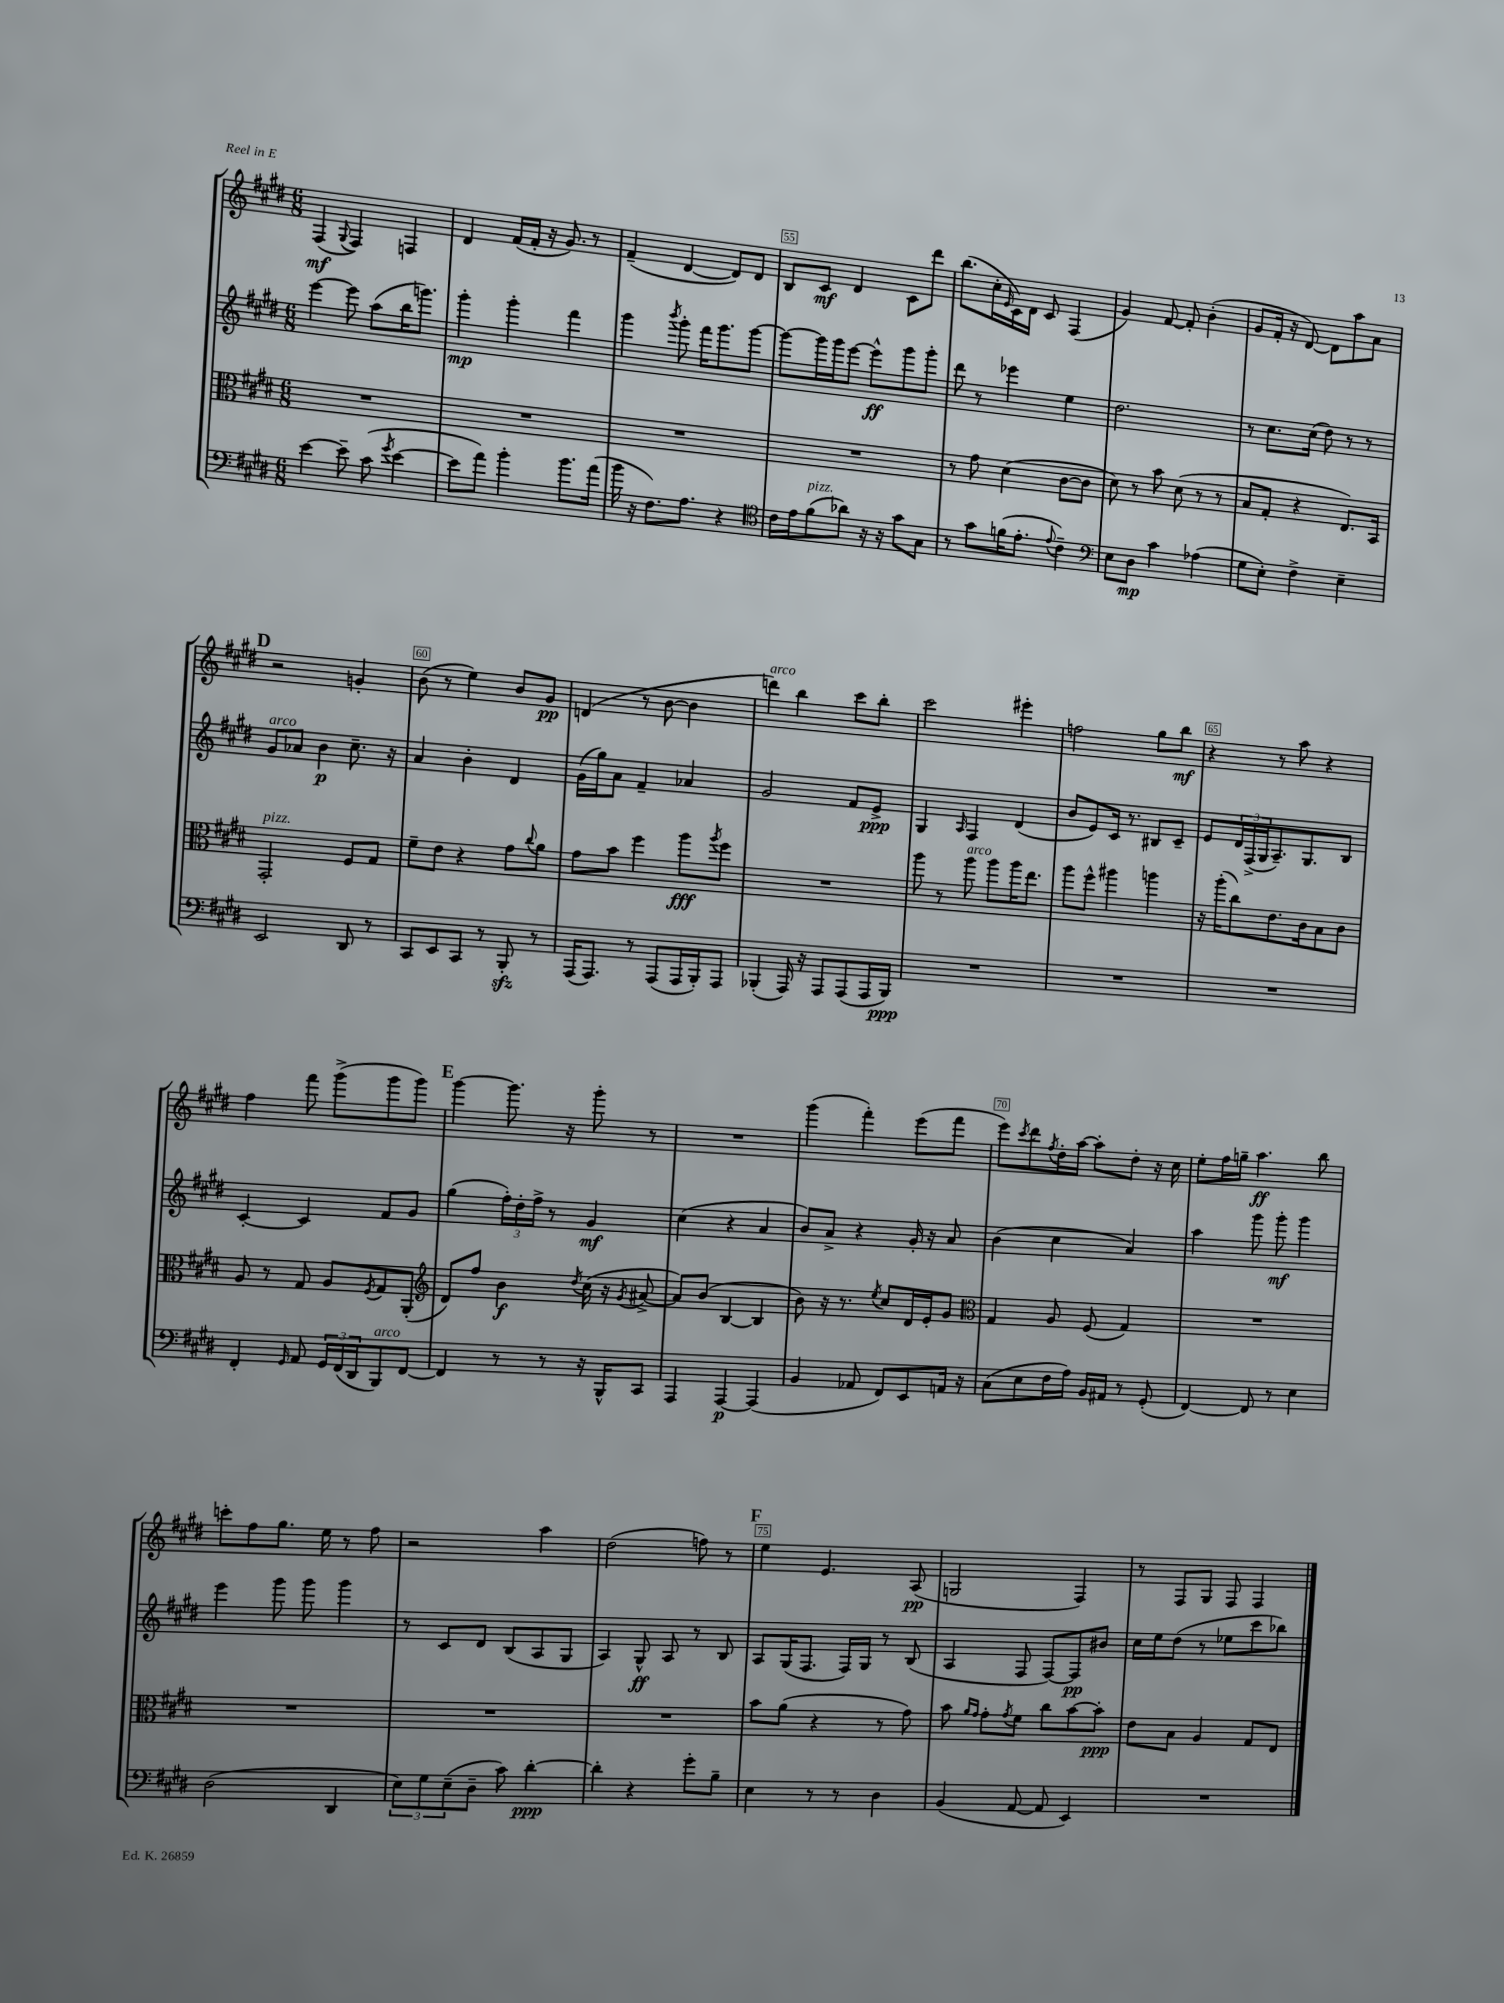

**kern	**dynam	**kern	**dynam	**kern	**dynam	**kern	**dynam
*part4	*part4	*part3	*part3	*part2	*part2	*part1	*part1
*staff4	*staff4	*staff3	*staff3	*staff2	*staff2	*staff1	*staff1
*clefF4	*	*clefC3	*	*clefG2	*	*clefG2	*
*k[f#c#g#d#]	*	*k[f#c#g#d#]	*	*k[f#c#g#d#]	*	*k[f#c#g#d#]	*
*M6/8	*	*M6/8	*	*M6/8	*	*M6/8	*
=52	=52	=52	=52	=52	=52	=52	=52
[4e\	.	2.r	.	[4eee\	.	(4F#/	mf
.	.	.	.	.	.	8qqG#/	.
8e~\]	.	.	.	8eee\]	.	4F#/)	.
(8c#\	.	.	.	(8aa\L	.	.	.
8qg#/	.	.	.	.	.	.	.
[4e\	.	.	.	16bb\K	.	4Fn/	.
.	.	.	.	8.gggn\J)	.	.	.
=53	=53	=53	=53	=53	=53	=53	=53
8e\L]	.	2.r	.	4ggg#'\	mp	4d#/	.
8a\J)	.	.	.	.	.	.	.
4b'\	.	.	.	4ggg#'\	.	(16f#/LL	.
.	.	.	.	.	.	16f#'/JJ	.
.	.	.	.	.	.	16r	.
.	.	.	.	.	.	8.g#/)	.
8.b\L	.	.	.	4fff#\	.	.	.
.	.	.	.	.	.	8r	.
(16a\Jk	.	.	.	.	.	.	.
=54	=54	=54	=54	=54	=54	=54	=54
16b\	.	2.r	.	4ggg#\	.	(4f#~/	.
16r	.	.	.	.	.	.	.
8.F#\L)	.	.	.	.	.	.	.
.	.	.	.	8qbbb/	.	.	.
.	.	.	.	8ggg#'\	.	[4d#/	.
8.A\J	.	.	.	.	.	.	.
.	.	.	.	16fff#\KL	.	.	.
.	.	.	.	8.ggg#\	.	.	.
4r	.	.	.	.	.	8d#/L])	.
.	.	.	.	[8ggg#\J	.	8d#/J	.
=55	=55	=55	=55	=55	=55	=55	=55
*clefC4	*	*	*	*	*	*	*
16c#\LL	.	2.r	.	8ggg#\L_	.	8B/L	.
16e\J	.	.	.	.	.	.	.
!LO:TX:a:i:t=pizz.	!	!	!	!	!	!	!
(8f#\	.	.	.	16ggg#\L]	.	8c#/J	mf
.	.	.	.	16ggg#\J	.	.	.
8a-X\J)	.	.	.	[8eee\J	.	4d#/	.
16r	.	.	.	8eee^^\L]	ff	.	.
16r	.	.	.	.	.	.	.
8g#\L	.	.	.	8ggg#\	.	8c#\L	.
8G#\J	.	.	.	8ggg#'\J	.	8ddd#\J	.
=56	=56	=56	=56	=56	=56	=56	=56
8r	.	8r	.	8ddd#\	.	(8.bb\L	.
8g#\L	.	8g#\	.	8r	.	.	.
.	.	.	.	.	.	16cc#'\L	.
.	.	.	.	.	.	16qqe/	.
(16fn\K	.	(4d#\	.	4eee-X\	.	16c#\)	.
8.e'\J	.	.	.	.	.	16d#\JJ	.
.	.	.	.	.	.	8c#/	.
8qqe/	.	.	.	.	.	.	.
4c#~\)	.	[8c#\L	.	4ee\	.	(4F#/	.
.	.	8c#\J]	.	.	.	.	.
=57	=57	=57	=57	=57	=57	=57	=57
*clefF4	*	*	*	*	*	*	*
8E\L	.	8d#\)	.	2.dd#\	.	4g#/)	.
8D#\J	mp	8r	.	.	.	.	.
4c#\	.	8b\	.	.	.	[8f#/	.
.	.	(8d#\	.	.	.	8f#'/]	.
(4A-X\	.	8r	.	.	.	(4b'\	.
.	.	8r	.	.	.	.	.
=58	=58	=58	=58	=58	=58	=58	=58
8G#\L	.	8B/L	.	8r	.	8g#/L	.
8E'\J)	.	8G#'/J	.	8.cc#\L	.	16f#'/Jk	.
.	.	.	.	.	.	16r	.
4F#^\	.	4r	.	.	.	[8d#/)	.
.	.	.	.	(16cc#\Jk	.	.	.
.	.	.	.	8dd#\)	.	8d#\L]	.
4E~\	.	8.E/L)	.	8r	.	8aa\	.
.	.	.	.	8r	.	8a\J	.
.	.	16BB/Jk	.	.	.	.	.
!!LO:LB:g=z
!!LO:REH:place=s1:t=D
=59	=59	=59	=59	=59	=59	=59	=59
!	!	!	!	!LO:TX:a:i:t=arco	!	!	!
!	!	!LO:TX:a:i:t=pizz.	!	!	!	!	!
2EE/	.	2GG#'/	.	8g#/L	.	2r	.
.	.	.	.	8a-X/J	.	.	.
.	.	.	.	4b\	p	.	.
8DD#/	.	8F#/L	.	8.cc#~\	.	4gn'/	.
8r	.	8G#/J	.	.	.	.	.
.	.	.	.	16r	.	.	.
=60	=60	=60	=60	=60	=60	=60	=60
8CC#/L	.	8f#~\L	.	4a/	.	(8b\	.
8EE/	.	8e\J	.	.	.	8r	.
8CC#/J	.	4r	.	4b'\	.	4ee\)	.
8r	.	.	.	.	.	.	.
8BBBzz'/	.	8g#\L	.	4d#/	.	8b/L	.
.	.	8qqcc#/	.	.	.	.	.
8r	.	8a\J	.	.	.	8g#/J	pp
=61	=61	=61	=61	=61	=61	=61	=61
(16AAA/KL	.	8g#\L	.	(16g#\LL	.	(4dn/	.
8.AAA/J)	.	.	.	16gg#\J)	.	.	.
.	.	8b\J	.	8a\J	.	.	.
8r	.	4ff#\	.	4f#~/	.	8r	.
(8AAA/L	.	.	.	.	.	[8b\	.
16AAA/L	.	8aa\L	fff	4a-X/	.	4b\]	.
16BBB'/J)	.	.	.	.	.	.	.
.	.	8qaa/	.	.	.	.	.
8AAA/J	.	8ff#\J	.	.	.	.	.
=62	=62	=62	=62	=62	=62	=62	=62
!	!	!	!	!	!	!LO:TX:a:i:t=arco	!
(4BBB-X'/	.	2.r	.	2g#/	.	4dddn\)	.
16AAA/)	.	.	.	.	.	4bb\	.
16r	.	.	.	.	.	.	.
8AAA/L	.	.	.	.	.	.	.
(8AAA/	.	.	.	8f#/L	.	8ccc#\L	.
16AAA/L	.	.	.	8e^/J	ppp	8bb'\J	.
16BBB-/JJ)	ppp	.	.	.	.	.	.
=63	=63	=63	=63	=63	=63	=63	=63
2.r	.	8aa\	.	4G#/	.	2ccc#\	.
.	.	8r	.	.	.	.	.
.	.	.	.	16qqA/	.	.	.
!	!	!LO:TX:a:i:t=arco	!	!	!	!	!
.	.	8aa\	.	4F#/	.	.	.
.	.	8aa\L	.	.	.	.	.
.	.	16aa\K	.	(4d#/	.	4eee#X'\	.
.	.	8.ee\J	.	.	.	.	.
=64	=64	=64	=64	=64	=64	=64	=64
2.r	.	8aa\L	.	8b/L	.	2ffn\	.
.	.	8ff#^^\J	.	8e/)	.	.	.
.	.	4aa#X\	.	16c#/Jk	.	.	.
.	.	.	.	8.r	.	.	.
.	.	4aan\	.	8B#X/L	.	8gg#\L	.
.	.	.	.	8c#~/J	.	8bb\J	mf
=65	=65	=65	=65	=65	=65	=65	=65
2.r	.	16r	.	8e/L	.	4r	.
.	.	(16aa'\KL	.	.	.	.	.
.	.	8cc#\)	.	24d#/L	.	.	.
.	.	.	.	(24F#^/	.	.	.
.	.	.	.	24G#/J	.	.	.
.	.	8.e\	.	8.A~/)	.	8r	.
.	.	.	.	.	.	8aa\	.
.	.	16c#\k	.	8.G#/	.	.	.
.	.	8B\	.	.	.	4r	.
.	.	8c#\J	.	8B/J	.	.	.
!!LO:LB:g=z
=66	=66	=66	=66	=66	=66	=66	=66
4FF#'/	.	8A/	.	[4c#'/	.	4ff#\	.
.	.	8r	.	.	.	.	.
16qqGG#/	.	.	.	.	.	.	.
8AA/	.	8G#/	.	4c#/]	.	8fff#\	.
24GG#/LL	.	8A/L	.	.	.	(8ggg#^\L	.
(24FF#/	.	.	.	.	.	.	.
24DD#/J	.	.	.	.	.	.	.
.	.	8qF#/	.	.	.	.	.
!LO:TX:a:i:t=arco	!	!	!	!	!	!	!
8BBB/)	.	8G#/	.	8f#/L	.	8ggg#\	.
[8FF#/J	.	(8AA'/J	.	8g#/J	.	8ggg#\J)	.
!!LO:REH:place=s1:t=E
=67	=67	=67	=67	=67	=67	=67	=67
*	*	*clefG2	*	*	*	*	*
4FF#/]	.	8d#/L)	.	(4gg#\	.	[4ggg#\	.
.	.	8ff#/J	.	.	.	.	.
8r	.	4b\	f	24ff#'\LL)	.	8.ggg#\]	.
.	.	.	.	24dd#'\	.	.	.
.	.	.	.	24ff#^\JJ	.	.	.
8r	.	.	.	8r	.	.	.
.	.	.	.	.	.	16r	.
.	.	8qdd#/	.	.	.	.	.
16r	.	(16cc#\	.	4g#/	mf	8ggg#'\	.
16BBB^^/KL	.	16r	.	.	.	.	.
.	.	8qg#/	.	.	.	.	.
8CC#/J	.	[8a#X^/	.	.	.	8r	.
=68	=68	=68	=68	=68	=68	=68	=68
4AAA/	.	8a#/L])	.	(4cc#\	.	2.r	.
.	.	(8b/J	.	.	.	.	.
[4AAA/	p	[4B/	.	4r	.	.	.
(4AAA/]	.	4B/]	.	4a/	.	.	.
=69	=69	=69	=69	=69	=69	=69	=69
4BB/	.	8b\)	.	8b/L)	.	(4ggg#\	.
.	.	16r	.	8a^/J	.	.	.
.	.	8.r	.	.	.	.	.
8AA-X/	.	.	.	4r	.	4fff#'\)	.
.	.	8qee/	.	.	.	.	.
8FF#/L)	.	8cc#/L	.	.	.	.	.
8EE/	.	16d#/L	.	16g#'/	.	(8eee\L	.
.	.	16e'/J	.	16r	.	.	.
16AAn/Jk	.	8g#/J	.	8a/	.	8fff#\J	.
16r	.	.	.	.	.	.	.
=70	=70	=70	=70	=70	=70	=70	=70
*	*	*clefC3	*	*	*	*	*
(8C#\L	.	4G#/	.	(4b\	.	8eee\L)	.
.	.	.	.	.	.	8qccc#/	.
8E\	.	.	.	.	.	8ddd#\	.
.	.	.	.	.	.	8qff#/	.
16F#\L	.	8A/	.	4cc#\	.	16dd#'\L	.
16A\JJ)	.	.	.	.	.	[16aa\JJ	.
16BB/LL	.	(8F#/	.	.	.	8aa'\L]	.
16AA#X/JJ	.	.	.	.	.	.	.
8r	.	4G#/)	.	4a/)	.	8dd#'\J	.
(8GG#'/	.	.	.	.	.	16r	.
.	.	.	.	.	.	16cc#\	.
=71	=71	=71	=71	=71	=71	=71	=71
[4FF#/)	.	2.r	.	4aa\	.	8ee'\L	.
.	.	.	.	.	.	16ff#\L	.
.	.	.	.	.	.	16ggn~\JJ	.
8FF#/]	.	.	.	8ggg#\	.	4.aa\	ff
8r	.	.	.	8ggg#'\	mf	.	.
4E\	.	.	.	4ggg#\	.	.	.
.	.	.	.	.	.	8bb\	.
!!LO:LB:g=z
=72	=72	=72	=72	=72	=72	=72	=72
(2D#\	.	2.r	.	4eee\	.	8cccn'\L	.
.	.	.	.	.	.	8ff#\	.
.	.	.	.	8ggg#\	.	8.gg#\J	.
.	.	.	.	8ggg#\	.	.	.
.	.	.	.	.	.	16ee\	.
4DD#/	.	.	.	4ggg#\	.	8r	.
.	.	.	.	.	.	8ff#\	.
=73	=73	=73	=73	=73	=73	=73	=73
12E\L)	.	2.r	.	8r	.	2r	.
12G#\	.	.	.	.	.	.	.
.	.	.	.	8c#/L	.	.	.
(12E~\	.	.	.	.	.	.	.
8D#~\J	.	.	.	8d#/J	.	.	.
8c#\)	.	.	.	(8B/L	.	.	.
[4d#'\	ppp	.	.	8A/	.	4aa\	.
.	.	.	.	8G#/J	.	.	.
=74	=74	=74	=74	=74	=74	=74	=74
4d#'\]	.	2.r	.	4A/)	.	(2dd#\	.
4r	.	.	.	8G#^^/	ff	.	.
.	.	.	.	8A/	.	.	.
8g#'\L	.	.	.	8r	.	8ffn\)	.
8B~\J	.	.	.	8B/	.	8r	.
!!LO:REH:place=s1:t=F
=75	=75	=75	=75	=75	=75	=75	=75
4E\	.	8b\L	.	8A/L	.	4ee\	.
.	.	(8a\J	.	(16G#/K	.	.	.
.	.	.	.	8.F#/J	.	.	.
8r	.	4r	.	.	.	4.e/	.
8r	.	.	.	16F#/LL)	.	.	.
.	.	.	.	16G#/JJ	.	.	.
4D#\	.	8r	.	8r	.	.	.
.	.	8g#\)	.	(8B/	.	(8A/	pp
=76	=76	=76	=76	=76	=76	=76	=76
(4BB/	.	8b\	.	4A/	.	2Gn/	.
.	.	16qqa/LL	.	.	.	.	.
.	.	16qqg#/JJ	.	.	.	.	.
.	.	8g#'\L	.	.	.	.	.
.	.	8qg#/	.	.	.	.	.
[8AA/	.	8f#\J	.	8F#/	.	.	.
8AA/]	.	8cc#\L	.	[8F#/L)	.	.	.
4EE/)	.	[8b\	.	8F#/]	pp	4F#/)	.
.	.	8b'\J]	ppp	8b#X/J	.	.	.
=77	=77	=77	=77	=77	=77	=77	=77
2.r	.	8e\L	.	16cc#\LL	.	8r	.
.	.	.	.	16ee\J	.	.	.
.	.	8B\J	.	(8dd#\J	.	8F#/L	.
.	.	4A/	.	8r	.	8G#/J	.
.	.	.	.	8ee-X\L	.	8F#/	.
.	.	8G#/L	.	8ccc#\	.	4F#/	.
.	.	8E/J	.	8bb-X\J)	.	.	.
==	==	==	==	==	==	==	==
*-	*-	*-	*-	*-	*-	*-	*-
